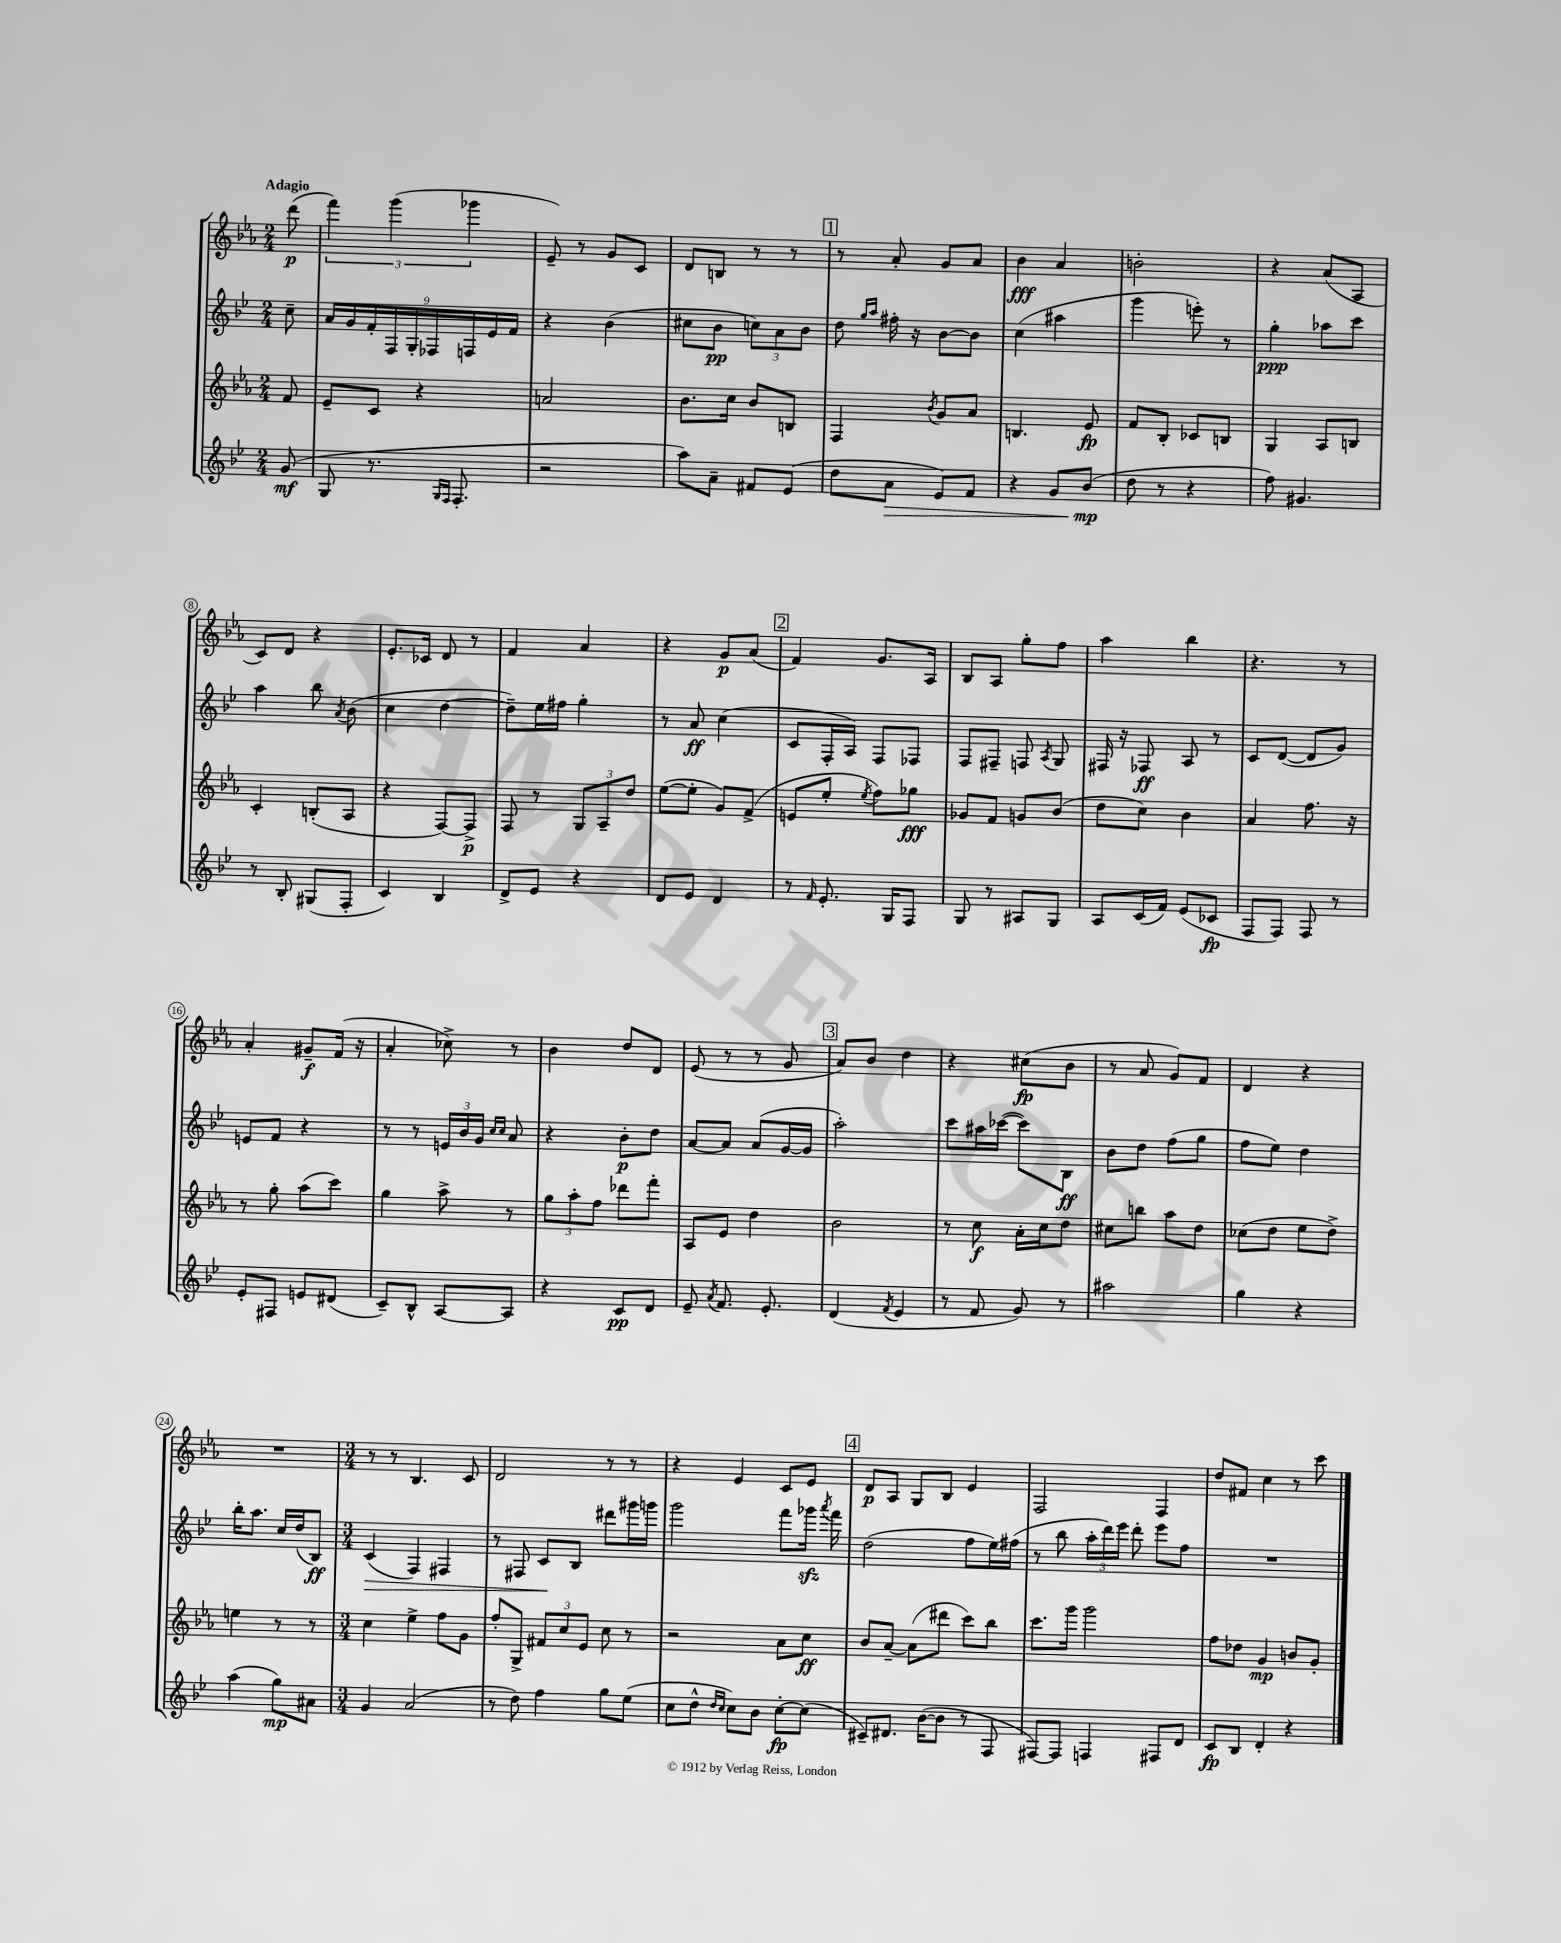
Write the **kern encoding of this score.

**kern	**dynam	**kern	**dynam	**kern	**dynam	**kern	**dynam
*part4	*part4	*part3	*part3	*part2	*part2	*part1	*part1
*staff4	*staff4	*staff3	*staff3	*staff2	*staff2	*staff1	*staff1
*clefG2	*	*clefG2	*	*clefG2	*	*clefG2	*
*k[b-e-]	*	*k[b-e-a-]	*	*k[b-e-]	*	*k[b-e-a-]	*
*M2/4	*	*M2/4	*	*M2/4	*	*M2/4	*
=	=	=	=	=	=	=	=
!	!	!	!	!	!	!LO:TX:a:B:t=Adagio	!
(8g/	mf	8f/	.	8cc~\	.	(8ddd\	p
=1	=1	=1	=1	=1	=1	=1	=1
8G/	.	8e-~/L	.	18a/LL	.	6fff\)	.
.	.	.	.	18g/	.	.	.
.	.	.	.	18f'/	.	.	.
8.r	.	8c/J	.	.	.	.	.
.	.	.	.	18F/	.	(6ggg\	.
.	.	.	.	18G'/	.	.	.
.	.	4r	.	.	.	.	.
.	.	.	.	18F-X/	.	.	.
16qqG/LL	.	.	.	.	.	.	.
16qqF/JJ	.	.	.	.	.	.	.
8.F'/	.	.	.	.	.	.	.
.	.	.	.	18Fn/	.	6ggg-X\	.
.	.	.	.	18e-/	.	.	.
.	.	.	.	18f/JJ	.	.	.
=2	=2	=2	=2	=2	=2	=2	=2
2r	.	2an/	.	4r	.	8e-~/)	.
.	.	.	.	.	.	8r	.
.	.	.	.	(4b-\	.	8g/L	.
.	.	.	.	.	.	8c/J	.
=3	=3	=3	=3	=3	=3	=3	=3
8aa\L)	.	8.b-\L	.	8cc#X\L	.	8d/L	.
8a~\J	.	.	.	8b-\J	pp	8Bn/J	.
.	.	16cc\Jk	.	.	.	.	.
8f#X/L	.	8b-/L	.	12ccn\L)	.	8r	.
.	.	.	.	12a\	.	.	.
(8e-/J	.	8Bn/J	.	.	.	8r	.
.	.	.	.	12b-\J	.	.	.
!!LO:REH:place=s1:t=1
=4	=4	=4	=4	=4	=4	=4	=4
8dd\L	.	4F/	.	8dd\	.	8r	.
.	.	.	.	16qqgg/LL	.	.	.
.	.	.	.	16qqaa/JJ	.	.	.
!	!LO:HP:b	!	!	!	!	!	!
8a\J	>	.	.	16ff#X'\	.	8a-'/	.
.	.	.	.	16r	.	.	.
.	.	8qb-/	.	.	.	.	.
8e-/L)	.	8g/L	.	[8b-\L	.	8g/L	.
8f/J	.	8a-/J	.	8b-\J]	.	8a-/J	.
=5	=5	=5	=5	=5	=5	=5	=5
4r	.	4.Bn/	.	(4cc\	.	4b-\	fff
8g/L	.	.	.	4aa#X\	.	4a-/	.
(8b-/J	mp	8e-/	fp	.	.	.	.
.	]	.	.	.	.	.	.
=6	=6	=6	=6	=6	=6	=6	=6
8dd\	.	8f/L	.	4ggg\	.	2bn'\	.
8r	.	8B-'/J	.	.	.	.	.
4r	.	8c-X/L	.	8eeen'\)	.	.	.
.	.	8Bn/J	.	8r	.	.	.
=7	=7	=7	=7	=7	=7	=7	=7
8ff\)	.	4G/	.	4gg'\	ppp	4r	.
4.g#X/	.	.	.	.	.	.	.
.	.	8A-/L	.	8aa-X\L	.	(8a-/L	.
.	.	8Bn/J	.	8ccc\J	.	8A-/J	.
!!LO:LB:g=z
=8	=8	=8	=8	=8	=8	=8	=8
8r	.	4c'/	.	4aa\	.	8c/L)	.
8B-'/	.	.	.	.	.	8d/J	.
(8G#X/L	.	(8Bn'/L	.	8bb-\	.	4r	.
.	.	.	.	8qa/	.	.	.
8F'/J	.	8A-/J	.	(8b-\	.	.	.
=9	=9	=9	=9	=9	=9	=9	=9
4c/)	.	4r	.	4cc\	.	8.e-'/L	.
.	.	.	.	.	.	16c-X/Jk	.
4B-/	.	[8F/L)	.	[4dd\	.	8d/	.
.	.	8F^/J]	p	.	.	8r	.
=10	=10	=10	=10	=10	=10	=10	=10
8d^/L	.	8F/	.	8dd~\L])	.	4f/	.
8e-/J	.	8r	.	16ee-\L	.	.	.
.	.	.	.	16ff#X\JJ	.	.	.
4r	.	12G/L	.	4gg'\	.	4a-/	.
.	.	12A-~/	.	.	.	.	.
.	.	12dd/J	.	.	.	.	.
=11	=11	=11	=11	=11	=11	=11	=11
8d/L	.	([8ee-\L	.	8r	.	4r	.
8e-/J	.	8ee-'\J]	.	8a/	ff	.	.
4d/	.	8g/L)	.	(4cc\	.	8g/L	p
.	.	(8f^/J	.	.	.	(8a-/J	.
!!LO:REH:place=s1:t=2
=12	=12	=12	=12	=12	=12	=12	=12
8r	.	8en/L	.	8c/L	.	4f/)	.
16qqf/	.	.	.	.	.	.	.
8.e-'/	.	8ee-'/J	.	16F'/L	.	.	.
.	.	.	.	16A/JJ)	.	.	.
.	.	8qee-/	.	.	.	.	.
.	.	8ff\L)	.	8F/L	.	8.g/L	.
16G/KL	.	.	.	.	.	.	.
8F/J	.	8gg-X\J	fff	8F-X/J	.	.	.
.	.	.	.	.	.	16A-/Jk	.
=13	=13	=13	=13	=13	=13	=13	=13
8G/	.	8g-X/L	.	8F/L	.	8B-/L	.
8r	.	8f/J	.	8F#X~/J	.	8A-/J	.
8A#X/L	.	8gn/L	.	8Fn/	.	8gg'\L	.
.	.	.	.	8qA/	.	.	.
8G/J	.	(8b-/J	.	8G/	.	8ff\J	.
=14	=14	=14	=14	=14	=14	=14	=14
8A/L	.	8dd\L	.	16F#X/	.	4aa-\	.
.	.	.	.	16r	.	.	.
(16c/L	.	8cc\J)	.	8F-X/	ff	.	.
16f/JJ)	.	.	.	.	.	.	.
(8e-/L	.	4b-\	.	8A/	.	4bb-\	.
8c-X/J	fp	.	.	8r	.	.	.
=15	=15	=15	=15	=15	=15	=15	=15
8F/L	.	4a-/	.	8c/L	.	4.r	.
8F/J)	.	.	.	([8d/J	.	.	.
8F/	.	8.ff\	.	8d/L]	.	.	.
8r	.	.	.	8g/J)	.	8r	.
.	.	16r	.	.	.	.	.
!!LO:LB:g=z
=16	=16	=16	=16	=16	=16	=16	=16
8e-'/L	.	8r	.	8en/L	.	4a-'/	.
8F#X/J	.	8gg'\	.	8f/J	.	.	.
8en/L	.	(8aa-\L	.	4r	.	8g#X~/L	f
(8d#X/J	.	8ccc\J)	.	.	.	(16f/Jk	.
.	.	.	.	.	.	16r	.
=17	=17	=17	=17	=17	=17	=17	=17
8c~/L)	.	4gg\	.	8r	.	4a-'/	.
8B-^^/J	.	.	.	8r	.	.	.
[8A/L	.	8aa-^\	.	24en/LL	.	8cc-X^\)	.
.	.	.	.	24b-/	.	.	.
.	.	.	.	24g/JJ	.	.	.
.	.	.	.	16qqcc/LL	.	.	.
.	.	.	.	16qqcc/JJ	.	.	.
8A/J]	.	8r	.	8a/	.	8r	.
=18	=18	=18	=18	=18	=18	=18	=18
4r	.	12gg\L	.	4r	.	4b-\	.
.	.	12aa-'\	.	.	.	.	.
.	.	12ff\J	.	.	.	.	.
8c/L	pp	8ddd-X\L	.	8b-'\L	p	8dd/L	.
8d/J	.	8fff'\J	.	8dd\J	.	8d/J	.
=19	=19	=19	=19	=19	=19	=19	=19
8e-~/	.	8A-/L	.	[8a/L	.	(8e-/	.
8qa/	.	.	.	.	.	.	.
8.f/	.	8e-/J	.	8a/J]	.	8r	.
.	.	4dd\	.	(8a/L	.	8r	.
8.e-'/	.	.	.	.	.	.	.
.	.	.	.	[16g/L	.	8g/	.
.	.	.	.	16g/JJ]	.	.	.
!!LO:REH:place=s1:t=3
=20	=20	=20	=20	=20	=20	=20	=20
(4d/	.	2b-\	.	2aa'\)	.	8a-/L)	.
.	.	.	.	.	.	8b-/J	.
8qf/	.	.	.	.	.	.	.
4e-/	.	.	.	.	.	4dd\	.
=21	=21	=21	=21	=21	=21	=21	=21
8r	.	8r	.	8ccc\L	.	4r	.
8f/	.	8cc\	f	16aa#X\L	.	.	.
.	.	.	.	([16ccc-X\JJ	.	.	.
8g/)	.	16a-'\LL	.	8ccc-\L])	.	(8cc#X\L	fp
.	.	16cc\J	.	.	.	.	.
8r	.	8dd\J	.	8B-\J	ff	8b-\J	.
=22	=22	=22	=22	=22	=22	=22	=22
2aa#X\	.	8cc#X\L	.	8b-\L	.	8r	.
.	.	8bbn\J	.	8dd\J	.	8a-/	.
.	.	8aa-\L	.	(8ff\L	.	8g/L)	.
.	.	8dd\J	.	8gg\J	.	8f/J	.
=23	=23	=23	=23	=23	=23	=23	=23
4gg\	.	(8cc-X\L	.	8ff\L	.	4d/	.
.	.	8dd\J	.	8ee-\J)	.	.	.
4r	.	8ee-\L	.	4dd\	.	4r	.
.	.	8dd^\J)	.	.	.	.	.
!!LO:LB:g=z
=24	=24	=24	=24	=24	=24	=24	=24
(4aa\	.	4een\	.	16bb-'\KL	.	2r	.
.	.	.	.	8.aa\J	.	.	.
8gg\L)	mp	8r	.	16cc/LL	.	.	.
.	.	.	.	(16dd/J	.	.	.
8a#X\J	.	8r	.	8B-/J)	ff	.	.
=25	=25	=25	=25	=25	=25	=25	=25
*M3/4	*	*M3/4	*	*M3/4	*	*M3/4	*
!	!	!	!	!	!LO:HP:b	!	!
4g/	.	4cc\	.	(4c/	>	8r	.
.	.	.	.	.	.	8r	.
(2a/	.	4ee-^\	.	4F/)	.	4.B-/	.
.	.	8ff\L	.	4F#X/	.	.	.
.	.	8g\J	.	.	.	8c/	.
=26	=26	=26	=26	=26	=26	=26	=26
8r	.	8ff'/L	.	8r	.	2d/	.
8dd\)	.	8G^/J	.	8F#X/	.	.	.
4ff\	.	12f#X/L	.	8c/L	.	.	.
.	.	12cc/	.	.	.	.	.
.	.	.	.	8B-/J	]	.	.
.	.	12e-/J	.	.	.	.	.
8gg\L	.	8cc\	.	8ddd#X\L	.	8r	.
(8ee-\J	.	8r	.	16ggg#X\L	.	8r	.
.	.	.	.	16gggn\JJ	.	.	.
=27	=27	=27	=27	=27	=27	=27	=27
8cc\L	.	2r	.	2ggg\	.	4r	.
8dd^^\J	.	.	.	.	.	.	.
16qqdd/LL	.	.	.	.	.	.	.
16qqcc/JJ	.	.	.	.	.	.	.
8cc\L)	.	.	.	.	.	4e-/	.
8b-\J	.	.	.	.	.	.	.
[8cc'\L	fp	8a-\L	.	8fff\L	.	8c/L	.
(8cc\J]	.	8cc\J	ff	16ggg-Xzz\Jk	.	8e-/J	.
.	.	.	.	8qaaa/	.	.	.
.	.	.	.	16fff\	.	.	.
!!LO:REH:place=s1:t=4
=28	=28	=28	=28	=28	=28	=28	=28
8c#X~/L)	.	8b-/L	.	(2dd\	.	8d/L	p
8.d#X/J	.	[8a-~/J	.	.	.	8A-/J	.
.	.	(8a-\L]	.	.	.	8G/L	.
([16b-\KL	.	.	.	.	.	.	.
8b-\J]	.	8ddd#X\J	.	.	.	8B-/J	.
8r	.	8ccc\L)	.	8ff\L	.	4e-/	.
8F/	.	8bb-\J	.	16ee-\L)	.	.	.
.	.	.	.	(16ff#X\JJ	.	.	.
=29	=29	=29	=29	=29	=29	=29	=29
[8F#X/L)	.	8.ccc\L	.	8r	.	2F/	.
8F#/J]	.	.	.	8bb-\	.	.	.
.	.	16ggg\Jk	.	.	.	.	.
4Fn/	.	2ggg\	.	24aa'\LL	.	.	.
.	.	.	.	24ddd\)	.	.	.
.	.	.	.	24eee-\JJ	.	.	.
.	.	.	.	8ddd'\	.	.	.
8F#X/L	.	.	.	8eee-\L	.	4F/	.
8d/J	.	.	.	8ff\J	.	.	.
=30	=30	=30	=30	=30	=30	=30	=30
8c/L	fp	8ff\L	.	2.r	.	8dd/L	.
8B-/J	.	8dd-X\J	.	.	.	8f#X/J	.
4d'/	.	4g/	mp	.	.	4cc\	.
4r	.	8bn/L	.	.	.	8r	.
.	.	8g'/J	.	.	.	8ccc\	.
==	==	==	==	==	==	==	==
*-	*-	*-	*-	*-	*-	*-	*-
